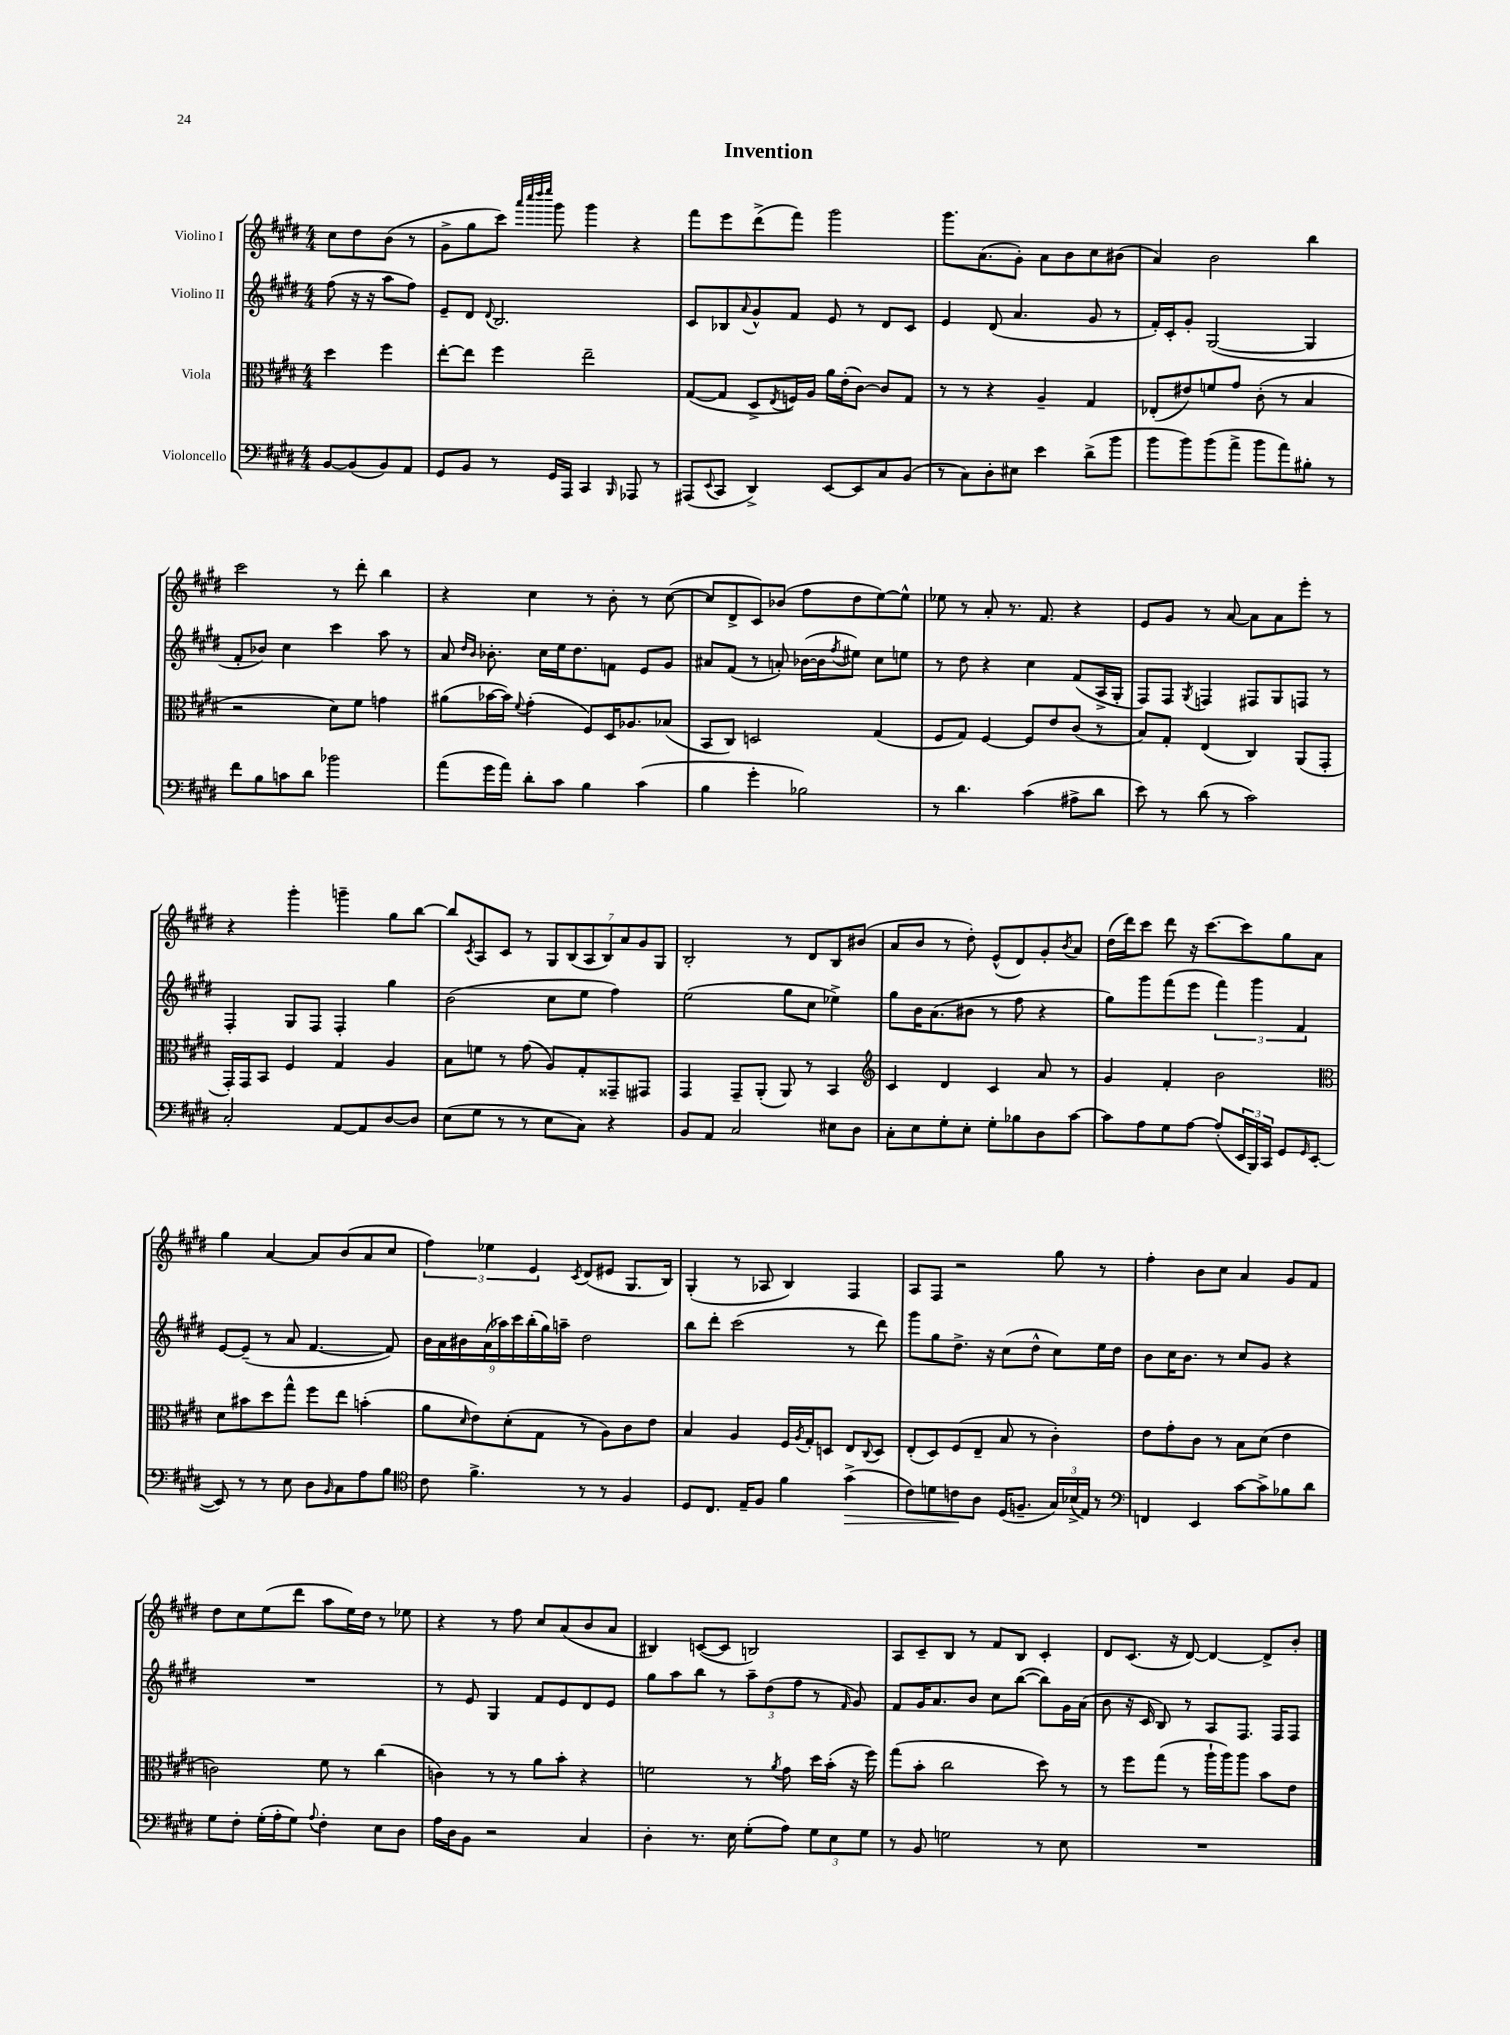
\header { title = "Invention" }
<<
\new StaffGroup <<
\new Staff = "s0" \with { instrumentName = "Violino I" } {
    \clef treble \key e \major \numericTimeSignature \time 4/4 \partial 2
    cis''8 dis''8 b'8( r8 |
    gis'8-> gis''8 cis'''8) \grace { a'''32 cis''''32 dis''''32 e''''32 } gis'''8 gis'''4 r4 |
    fis'''8 e'''8 dis'''8->( fis'''8) gis'''2 |
    gis'''8. a'8.( gis'8-.) a'8 b'8 cis''8 bis'8( |
    a'4) b'2 b''4 |
    cis'''2 r8 dis'''8-. b''4 |
    r4 cis''4 r8 b'8-. r8 cis''8~( |
    cis''8 dis'8-> cis'8) bes'8( fis''8 dis''8 e''8~) e''8-^ |
    ees''8 r8 a'8-. r8. fis'8. r4 |
    e'8 gis'8 r8 a'8~ a'8 a'8 e'''8-. r8 |
    r4 gis'''4-. g'''4-- gis''8 b''8~ |
    b''8 \acciaccatura { cis'8 } a8 cis'8 r8 \tuplet 7/4 { gis8 b8( a8 b8) a'8 gis'8 gis8 } |
    b2-. r8 dis'8 b8 bis'8( |
    a'8 b'8 r8 dis''8-.) e'8-^( dis'8) gis'8-. \acciaccatura { b'8 } a'8 |
    dis''16( dis'''16) cis'''8 dis'''8 r16 cis'''8.~ cis'''8 gis''8 a'8 |
    gis''4 a'4~ a'8 b'8( a'8 cis''8 |
    \tuplet 3/2 { fis''4) ees''4 e'4 } \acciaccatura { cis'8 } dis'8( eis'8 gis8. b16) |
    gis4-.( r8 aes8 b4) fis4 |
    a8 fis8 r2 gis''8 r8 |
    fis''4-. b'8 cis''8 a'4 gis'8 fis'8 |
    dis''8 cis''8 e''8( dis'''8 a''8 e''16) dis''16 r8 ees''8 |
    r4 r8 fis''8 cis''8 a'8( b'8 a'8 |
    bis4) c'8~( c'8 b2) |
    a8 cis'8-- b8 r8 fis'8 b8 cis'4-. |
    dis'8 cis'8.( r16 dis'8~) dis'4~ dis'8-> b'8-. \bar "|." |
}
\new Staff = "s1" \with { instrumentName = "Violino II" } {
    \clef treble \key e \major \numericTimeSignature \time 4/4 \partial 2
    fis''8( r16 r16 a''8 fis''8) |
    e'8-- dis'8 \appoggiatura { dis'8 } b2. |
    cis'8 bes8 \appoggiatura { a'8 } gis'8-^ fis'8 e'8 r8 dis'8 cis'8 |
    e'4 dis'8( a'4. gis'8 r8 |
    fis'16-.) cis'16-. gis'8-. gis2~( gis4 |
    fis'8-. bes'8) cis''4 cis'''4 a''8 r8 |
    a'8 \grace { dis''16 b'16 } bes'8.-. cis''16 e''16 dis''8. f'8 e'8 gis'8 |
    ais'8 fis'8( r8 a'8-.) bes'16~( bes'16 \acciaccatura { fis''8 } eis''8) cis''8 e''8 |
    r8 dis''8 r4 cis''4 fis'8( a16-> gis16-. |
    fis8) fis8 \acciaccatura { gis8 } f4 fis8 gis8 f8 r8 |
    fis4-. gis8 fis8 fis4-. gis''4 |
    b'2( cis''8 e''8 fis''4) |
    e''2( gis''8 cis''8 ees''4->) |
    gis''8 b'16 a'8.( bis'8 r8 fis''8 r4 |
    gis''8) gis'''8 fis'''8( e'''8 \tuplet 3/2 { fis'''4) gis'''4 fis'4 } |
    e'8~ e'8--( r8 a'8 fis'4.~ fis'8) |
    \tuplet 9/8 { b'16 a'16 bis'16 a'16( aes''16) cis'''16 b''16-.( gis''16) a''16-- } dis''2 |
    b''8 dis'''8-. cis'''2( r8 dis'''8) |
    gis'''8 gis''8 dis''8.-> r16 cis''8( dis''8-^ cis''8) e''16 dis''16 |
    b'8 cis''16 b'8. r8 cis''8 gis'8 r4 |
    R1 |
    r8 e'8 gis4 fis'8 e'8 dis'8 e'8 |
    gis''8 a''8 b''8 r8 \tuplet 3/2 { a''8-- dis''8( fis''8 } r8 \grace { fis'16 } gis'8) |
    fis'8 gis'16 a'8. b'8 cis''8 b''8~( b''8) gis'16 a'16( |
    b'8 r16 cis'16 b8) r8 a8 fis8. fis16 fis8 \bar "|." |
}
\new Staff = "s2" \with { instrumentName = "Viola" } {
    \clef alto \key e \major \numericTimeSignature \time 4/4 \partial 2
    dis''4 fis''4 |
    e''8~-. e''8 fis''4 e''2-- |
    gis8~( gis8 dis8-> \acciaccatura { e8 } f16) a16 a'16 e'16-.( cis'8~) cis'8 gis8 |
    r8 r8 r4 a4-- gis4 |
    ees8-.( eis'8) f'8 gis'8 cis'8-.( r8 b4 |
    r2 dis'8) fis'8 g'4 |
    ais'8( bes'16~ bes'16) \appoggiatura { fis'8 } gis'4-.( fis8) dis16 aes8. bes8( |
    b,8 cis8) d2 gis4( |
    fis8 gis8) fis4~ fis8 e'8 cis'8( r8 |
    b8) gis8-. e4( cis4) a,8( gis,8-. |
    gis,16-.) gis,16 b,8 fis4 gis4 a4 |
    b8 f'8 r8 gis'8( a8) gis8-. gisis,8-- gis,8 |
    gis,4 gis,8-- a,8-.( a,8) r8 b,4 |
    \clef treble cis'4 dis'4 cis'4 a'8 r8 |
    gis'4 fis'4-. b'2 |
    \clef alto dis'8 bis'8 dis''8 gis''8-^ fis''8 e''8 b'4-.( |
    a'8 \grace { dis'16 } e'8) dis'8-.( gis8 r8 a8) cis'8 e'8 |
    b4 a4 fis16 \acciaccatura { a8 } gis16-. d8 e8 \appoggiatura { cis8 } d8 |
    e8-.( dis8) fis8( e8-- b8 r8 cis'4-.) |
    e'8 gis'8-. cis'8 r8 b8 dis'8( e'4 |
    c'2) fis'8 r8 cis''4( |
    c'4) r8 r8 a'8 b'8-. r4 |
    f'2 r8 \acciaccatura { a'8 } gis'8 dis''16 b'16-.( r16 fis''16) |
    gis''8( b'8-. cis''2 dis''8) r8 |
    r8 fis''8 gis''8( r8 a''16-! a''16) a''8 b'8 e'8 \bar "|." |
}
\new Staff = "s3" \with { instrumentName = "Violoncello" } {
    \clef bass \key e \major \numericTimeSignature \time 4/4 \partial 2
    b,8~ b,8( b,8) a,8 |
    gis,8 b,8 r8 gis,16 a,,16 cis,4 \grace { b,,16 } aes,,8 r8 |
    ais,,8( \appoggiatura { e,8 } cis,8 dis,4->) e,8~ e,8 cis8 b,8( |
    r8 cis8) dis8-. eis8 e'4 dis'8->( b'8 |
    b'8 b'8) b'8( a'8-> b'8 a'8) bis8-. r8 |
    fis'8 b8 c'8 dis'8 bes'2 |
    a'8( gis'16 a'16) dis'8-. cis'8 b4 cis'4( |
    b4 gis'4-. bes2) |
    r8 dis'4. cis'4( ais8-> dis'8 |
    e'8) r8 dis'8( r8 cis'2) |
    cis2-. a,8~ a,8 dis8~ dis8 |
    e8( gis8 r8 r8 e8 cis8) r4 |
    b,8 a,8 cis2 eis8 dis8 |
    cis8-. e8 gis8-. e8-. gis8-. bes8 dis8 cis'8~ |
    cis'8 a8 gis8 a8~ a8-.( \tuplet 3/2 { e,16 b,,16) cis,16 } gis,8 \grace { gis,16 } e,8~( |
    e,8) r8 r8 e8 dis8 \grace { b,16 } cis8 a8 b8 |
    \clef tenor cis'8 fis'4.-> r8 r8 fis4 |
    dis8 cis8. e16-- fis8 fis'4 gis'4->\>( |
    cis'8) d'8 c'8\! a8 dis16( f8.-- \tuplet 3/2 { gis16) bes16->( e16) } r8 |
    \clef bass f,4 e,4 cis'8~ cis'8-> bes8 dis'8 |
    gis8 fis8-. gis16-.( a16-. gis8) \appoggiatura { a8 } fis4-. e8 dis8 |
    a16 dis16 b,8 r2 cis4 |
    dis4-. r8. e16 gis8-.( a8) \tuplet 3/2 { gis8 e8 gis8 } |
    r8 b,8 g2 r8 e8 |
    R1 \bar "|." |
}
>>
>>
\layout { \context { \Score \remove "Bar_number_engraver" } }
